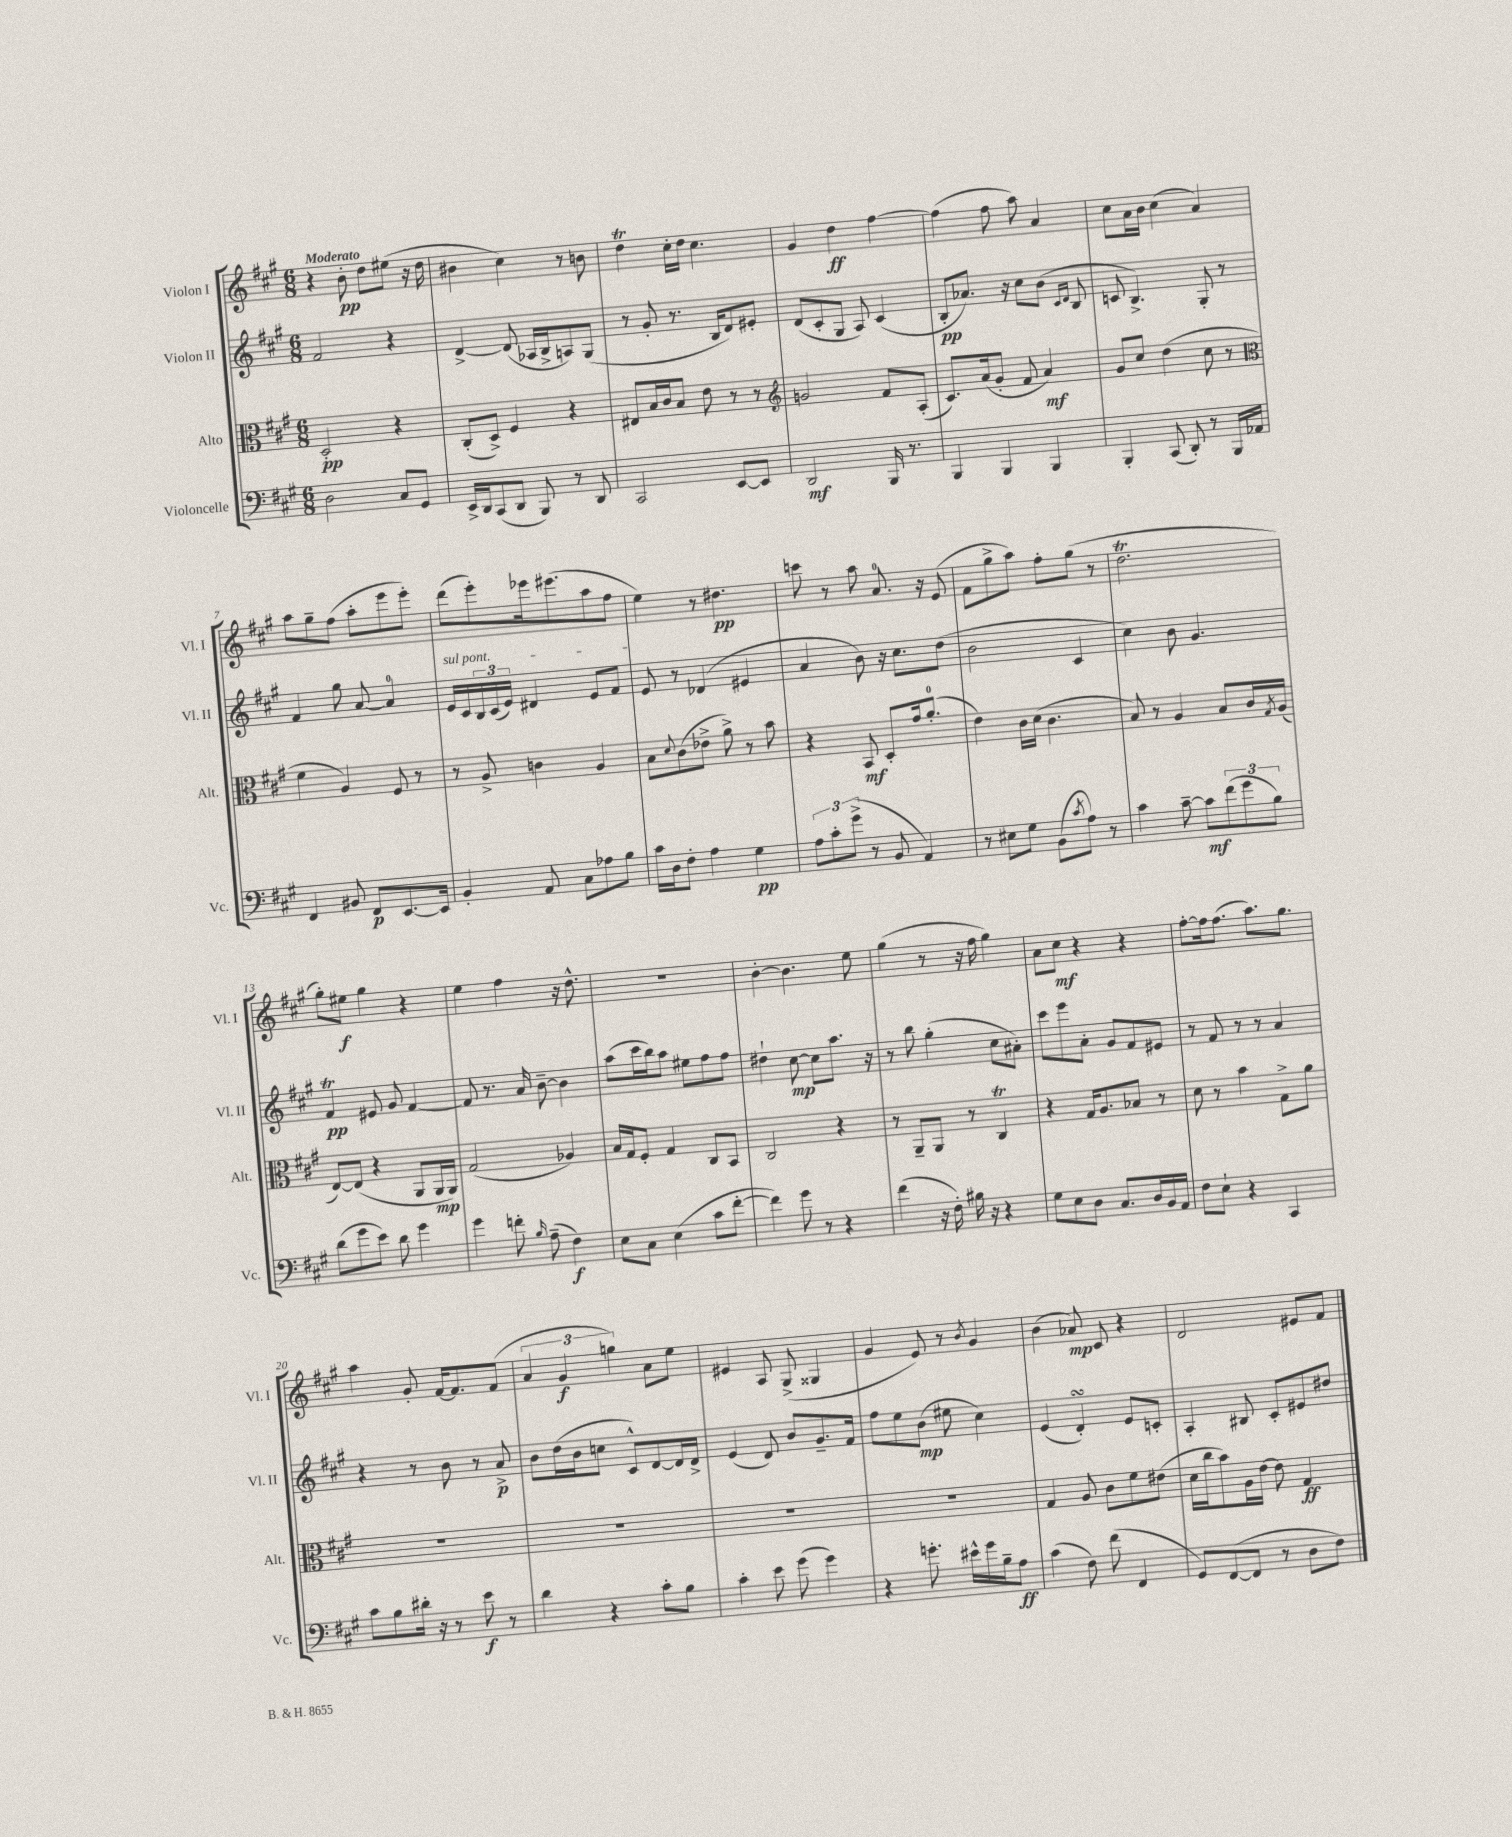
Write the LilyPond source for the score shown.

<<
\new StaffGroup <<
\new Staff = "s0" \with { instrumentName = "Violon I" shortInstrumentName = "Vl. I" } {
    \clef treble \key a \major \numericTimeSignature \time 6/8 \tempo "Moderato"
    r4 b'8-.\pp d''8 eis''8( r16 d''16 |
    bis'4 cis''4) r8 b'8 |
    d''4\trill cis''16-. d''16 cis''4. |
    gis'4 d''4\ff fis''4~ |
    fis''4( fis''8 a''8) a'4 |
    cis''8 a'16 b'16 cis''4( a'4) |
    a''8 gis''8-- fis''8( a''8-. e'''8 e'''8-.) |
    d'''8( e'''8-.) ees'''16 eis'''8.( a''8 fis''8 |
    e''4) r8 dis''4.\pp |
    c'''8 r8 a''8 a'8.-0 r16 e'8( |
    fis'8 gis''8-> a''8) fis''8-. gis''8( r8 |
    d''2.\trill |
    gis''8-.) eis''8\f gis''4 r4 |
    e''4 fis''4 r16 d''8.-^ |
    R2. |
    b'4~-. b'4. e''8 |
    gis''4( r8 r16 fis''16 gis''4) |
    a'8 cis''8\mf r4 r4 |
    fis''8~-. fis''16 fis''8.( a''8.) gis''8. |
    a''4 gis'8-. fis'16~ fis'8. fis'8( |
    \tuplet 3/2 { a'4 gis'4\f g''4) } a'8 e''8 |
    eis'4 a8 gis8->( gisis4 |
    gis'4 e'8) r8 \acciaccatura { b'8 } gis'4 |
    b'4( aes'8\mp) cis'8 r4 |
    d'2 eis'8 fis'8 \bar "|." |
}
\new Staff = "s1" \with { instrumentName = "Violon II" shortInstrumentName = "Vl. II" } {
    \clef treble \key a \major \numericTimeSignature \time 6/8
    fis'2 r4 |
    d'4~-> d'8( aes16 b16-> a8) gis8( |
    r8 gis'8-. r8. b16 d'8) eis'8-. |
    d'8( cis'8-. gis8 a8) cis'4( |
    b8-.\pp aes'8.) r16 cis''8 b'8( \grace { cis'16 d'16 } b8 |
    c'8 b4.->) gis8-. r8 |
    fis'4 gis''8 a'8~ a'4-0 |
    \once \override TextSpanner.bound-details.left.text = \markup { \italic "sul pont." } e'16\startTextSpan cis'16 \tuplet 3/2 { b16 cis'16( e'16) } dis'4 e'8 fis'8 |
    e'8\stopTextSpan r8 des'4( eis'4 |
    a'4 b'8) r16 cis''8. d''8( |
    b'2 cis'4 |
    cis''4) b'8 gis'4. |
    fis'4\trill\pp eis'8 gis'8 fis'4~ |
    fis'8 r8. a'16 b'8~-- b'4 |
    a''8( cis'''16 b''16) a''8 eis''8 fis''8 fis''8 |
    dis''4-! cis''8~\mp cis''8 a''8. r16 |
    r8 b''8 gis''4-.( cis''8 ais'8-.) |
    cis'''8 e'''8 a'8-. gis'8 fis'8 eis'8 |
    r8 fis'8 r8 r8 a'4 |
    r4 r8 b'8 r8 a'8->\p |
    b'8 d''16( b'16 c''8 cis'8-^) d'8~ d'16 d'16-> |
    e'4( d'8) b'8 gis'8.-- fis'16 |
    fis''8 e''8 b'8\mp( eis''8 cis''4) |
    e'4( d'4-.\turn) e'8 c'8-. |
    a4-. bis8 cis'8-. eis'8 dis''8 \bar "|." |
}
\new Staff = "s2" \with { instrumentName = "Alto" shortInstrumentName = "Alt." } {
    \clef alto \key a \major \numericTimeSignature \time 6/8
    d2-.\pp r4 |
    cis8-.( d8->) fis4 r4 |
    eis8 b16 cis'16 b8 e'8 r8 r8 |
    \clef treble g'2 fis'8 a8-.( |
    cis'8.) a'16( gis'8-. fis'8 a'4\mf) |
    gis'8 cis''8 d''4( cis''8 r8 |
    \clef alto fis'4 a4) fis8 r8 |
    r8 a8-> c'4 a4 |
    b8 \appoggiatura { d'8 } cis'8( ees'8-> a'8->) r8 b'8 |
    r4 b,8\mf d8-. gis'16 a'8.-0-.( |
    e'4) cis'16 d'16( cis'4. |
    b8) r8 a4 b8 cis'16 \acciaccatura { gis8 } a16( |
    e8~) e8( r4 a,8 a,16\mp a,16) |
    gis2( aes4) |
    b16 gis16 fis8-. gis4 cis8 b,8 |
    cis2 r4 |
    r8 a,8-- a,8 r8 cis4\trill |
    r4 gis16 a8. bes8 r8 |
    d'8 r8 b'4 gis8-> a'8 |
    R2. |
    R2. |
    R2. |
    R2. |
    gis4 a8 cis'8 fis'8 eis'8( |
    d'16 cis''16 b'8) a16 e'16~ e'8 gis4\ff \bar "|." |
}
\new Staff = "s3" \with { instrumentName = "Violoncelle" shortInstrumentName = "Vc." } {
    \clef bass \key a \major \numericTimeSignature \time 6/8
    d2 cis8 gis,8 |
    e,16-> d,16 cis,8( d,8 b,,8) r8 d,8 |
    cis,2 e,8~ e,8 |
    d,2\mf b,,16 r8. |
    b,,4 b,,4 b,,4 |
    b,,4-. cis,8( d,8-.) r8 b,,16 aes,16 |
    fis,4 bis,8 fis,8\p e,8.~ e,16 |
    b,4-. a,8 cis8 aes8 b8 |
    cis'16 d16 fis8-. a4 gis4\pp |
    \tuplet 3/2 { a8 cis'8-. gis'8->( } r8 b,8 a,4) |
    r8 eis8 gis8 b,8( \acciaccatura { cis'8 } a8) r8 |
    cis'4 cis'8~-- cis'8\mf \tuplet 3/2 { fis'8( gis'8 b8) } |
    d'8( gis'8 e'8) d'8 gis'4 |
    gis'4 f'8-. \grace { b16 } a8--( fis4\f) |
    e8 cis8 e4( cis'8 fis'8~-. |
    fis'4) gis'8 r8 r4 |
    fis'4( r16 fis16-.) bis16 r16 r4 |
    gis8 e8 d8 cis8. d16 b,16 a,16 |
    fis8 e8-! r4 cis,4 |
    cis'8 b8 dis'16-. r16 r8 e'8\f r8 |
    d'4 r4 cis'8-. b8 |
    cis'4-. e'8 gis'8( gis'4) |
    r4 g'8.-. eis'16-^ g'16 b16-- a8\ff |
    cis'4( fis8) fis'8( fis,4 |
    gis,8) fis,8~( fis,8 r8 d8 fis8) \bar "|." |
}
>>
>>
